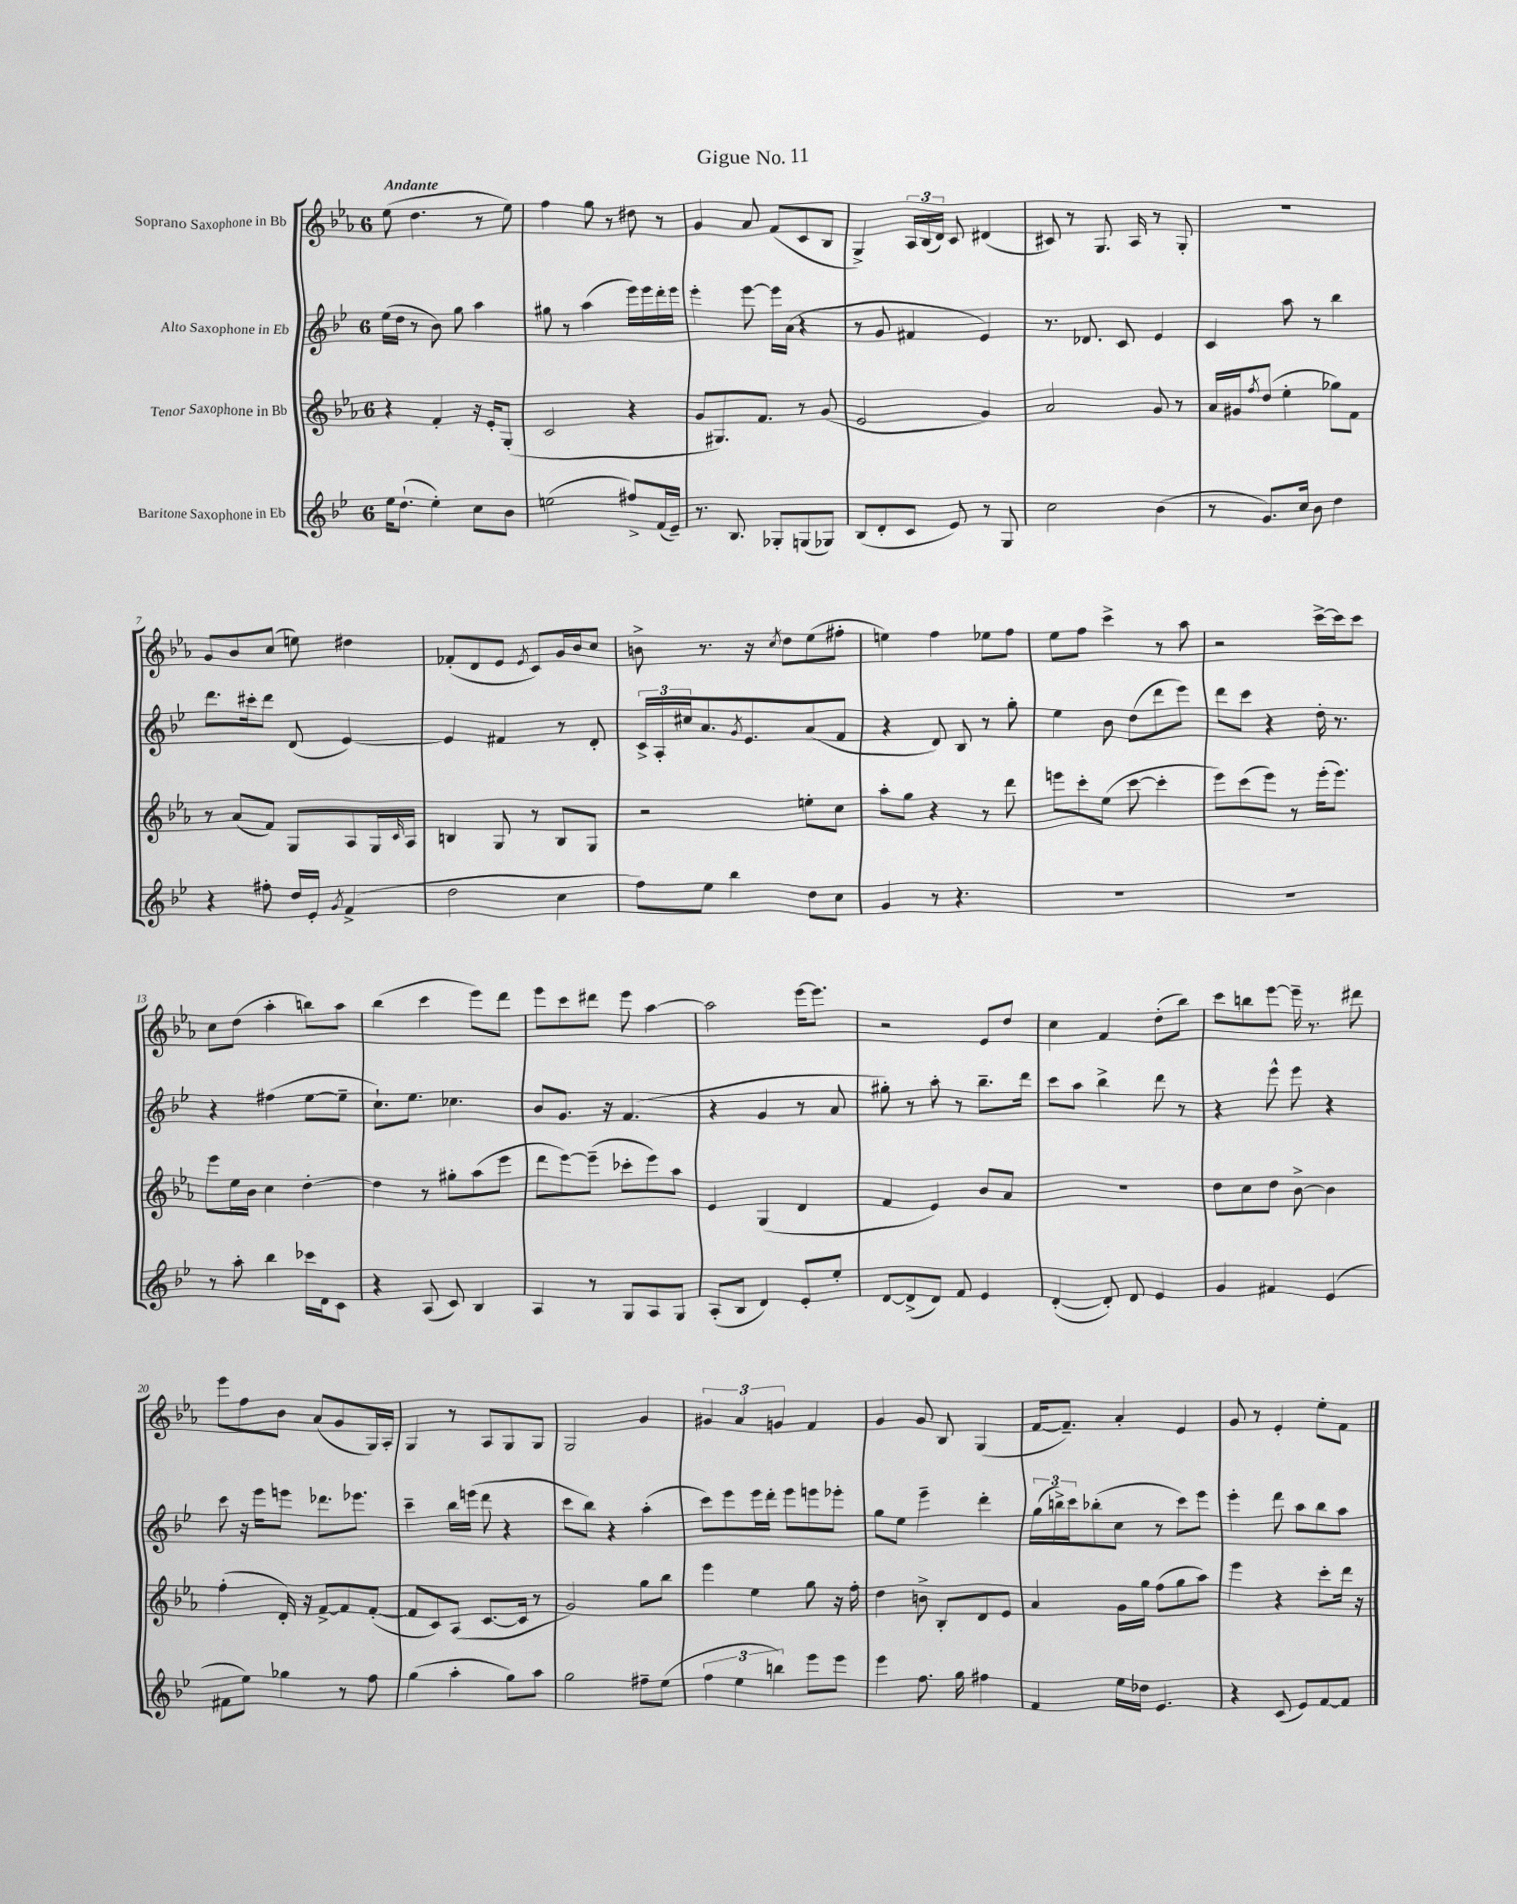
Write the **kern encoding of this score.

**kern	**kern	**kern	**kern
*staff4	*staff3	*staff2	*staff1
*clefG2	*clefG2	*clefG2	*clefG2
*k[b-e-]	*k[b-e-a-]	*k[b-e-]	*k[b-e-a-]
*M6/8	*M6/8	*M6/8	*M6/8
16ee-\LK	4r	(16ee-\LL	(8ee-\
(8.dd`\J	.	16dd\JJ	.
.	.	8r	4.dd\
4ee-'\)	4f'/	8b-\)	.
.	.	8gg\	.
8cc\L	16r	4aa\	8r
.	16e-'/LK	.	.
8b-\J	(8G'/J	.	8ee-\)
=	=	=	=
(2ee\	2c/	8gg#\	4ff\
.	.	8r	.
.	.	(4aa\	8gg\
.	.	.	8r
8ff#^/L)	4r	16eee-\LL)	8dd#\
.	.	16eee-\	.
(16f/L	.	16ddd'\	8r
16e-~/JJ)	.	16eee-\JJ	.
=	=	=	=
8.r	8g/L	4eee-'\	4g/
.	8.G#/)	.	.
8.B-/	.	.	.
.	.	[8eee-\	8a-/
.	8.f/J	.	.
8G-'/L	.	16eee-\]LL	(8f/L
.	.	(16a\JJ	.
(8G/	8r	4r	8c/
8G-/J)	(8g/	.	8B-/J
=	=	=	=
(8B-/L	2e-/	8r	4G^/)
8d'/	.	8g/	.
8c/J	.	4f#/	24A-/LL
.	.	.	(24B-/
.	.	.	24d/JJ)
8e-/)	.	.	8c/
8r	4g/)	4e-/)	(4d#/
8G/	.	.	.
=	=	=	=
2cc\	2a-/	8.r	8c#/)
.	.	.	8r
.	.	8.d-/	.
.	.	.	8.G/
.	.	8c/	.
.	.	.	16A-/
(4b-\	8g/	4e-/	8r
.	8r	.	8G'/
=	=	=	=
8r	16a-/LL	4c/	2.r
.	16g#/J	.	.
.	8qff/	.	.
8.g/L)	(8dd/J	.	.
.	4ee-'\	8aa\	.
16cc/Jk	.	.	.
8b-\	.	8r	.
4dd\	8gg-\L)	4bb-\	.
.	8f\J	.	.
=	=	=	=
4r	8r	8.ddd\L	8g/L
.	(8a-/L	.	8b-/
.	.	16ccc#'\k	.
8ff#'\	8f/J)	8ddd\J	(8cc/J
16dd/LL	8G/L	(8d/	8ee\)
16e-'/JJ	.	.	.
8qg/	.	.	.
(4f^/	8A-/	[4e-/)	4dd#\
.	16G/L	.	.
.	16qqc/	.	.
.	16A-/JJ	.	.
=	=	=	=
2dd\	4B/	4e-/]	(8f-'/L
.	.	.	8d/
.	8G/	4f#/	8e-/J
.	.	.	8qe-/
.	8r	.	8c/L)
4cc\	8B/L	8r	16g/L
.	.	.	16b-/J
.	8G/J	8d'/	8cc/J
=	=	=	=
8ff\L)	2r	24c^/LL	8b^\
.	.	24A'/	.
.	.	24cc#/J	.
8ee-\J	.	8.a/	8.r
4bb-\	.	.	.
.	.	8qg/	.
.	.	8.e-/	16r
.	.	.	8qcc/
.	.	.	8dd\L
8dd\L	8ee'\L	(8a/	(8ee-\
8cc\J	8cc\J	8f/J	8ff#'\J
=	=	=	=
4g/	8aa-'\L	4r	4ee\)
.	8gg\J	.	.
8r	4r	8d/)	4ff\
4.r	.	8B-/	.
.	8r	8r	8ee-\L
.	8ddd\	8gg'\	8ff\J
=	=	=	=
2.r	8eee\L	4ee-\	8ee-\L
.	8ccc'\	.	8ff\J
.	(8ee-\J	8b-\	4ccc^\
.	[8ccc\	(8dd\L	.
.	4ccc'\]	8ddd\	8r
.	.	8eee-\J)	8aa-\
=	=	=	=
2.r	8eee-\L)	8ddd\L	2r
.	(8ccc\	8ccc\J	.
.	8eee-\J)	4r	.
.	8r	.	.
.	(16eee-'\LK	16dd'\	[16ccc^\LL
.	8.eee-\J)	8.r	16ccc\]J
.	.	.	8ccc\J
=	=	=	=
8r	8eee-\L	4r	8cc\L
8aa'\	16ee-\L	.	(8dd\J
.	16b-\JJ	.	.
4bb-\	4cc\	(4ff#\	4aa-'\
16ccc-\LL	[4dd'\	[8ee-\L	8bb\L)
16d\J	.	.	.
8c\J	.	8ee-~\]J	8aa-\J
=	=	=	=
4r	4dd\]	8.cc`\L)	(4bb-\
.	.	8.ee-\J	.
(8A/	8r	.	4ccc\
8c/)	8gg#'\L	4.cc-\	.
4B-/	(8aa-\	.	8eee-\L)
.	8eee-\J	.	8ddd\J
=	=	=	=
4A/	8ddd\L	8b-/L	8eee-\L
.	[8eee-\)	8.g/J	8ccc\
8r	(8eee-~\]J	.	8ddd#\J
.	.	16r	.
8G/L	8ccc-'\L	(4.f/	8eee-\
8A/	8eee-\)	.	[4aa-\
8G/J	8aa-\J	.	.
=	=	=	=
(8A'/L	4e-/	4r	2aa-\]
8B-/J	.	.	.
4d/)	(4G/	4g/	.
8e-'/L	4d/	8r	[16eee-\LK
.	.	.	8.eee-\]J
8ee-'/J	.	8a/	.
=	=	=	=
[8d/L	4f/	8gg#'\)	2r
(8d^/]	.	8r	.
8d/J)	4e-/)	8aa'\	.
8f/	.	8r	.
4e-/	8b-/L	8.bb-~\L	8e-/L
.	8a-/J	.	8dd/J
.	.	16ddd\Jk	.
=	=	=	=
([4d'/	2.r	8ccc\L	4cc\
.	.	8aa\J	.
8d'/])	.	4bb-^\	4f/
8d/	.	.	.
4e-/	.	8ddd\	(8dd'\L
.	.	8r	8bb-\J)
=	=	=	=
4g/	8dd\L	4r	8ccc\L
.	8cc\	.	8bb\
4f#/	8dd\J	8eee-^^\	[8eee-\J
.	[8b-^\	8eee-\	16eee-~\]
.	.	.	8.r
(4e-/	4b-\]	4r	.
.	.	.	8ddd#\
=	=	=	=
8f#\L	(4ff'\	8ccc\	8eee-\L
8ee-\J)	.	16r	8ff\
.	.	16eee-\LK	.
4gg-\	16d'/)	8eee\J	8b-\J
.	16r	.	.
.	[8f^/L	8.ddd-\L	(8a-/L
8r	8f/]	.	8g/
.	.	8.eee-\J	.
8ff\	([8f'/J	.	16G/L)
.	.	.	16A-'/JJ
=	=	=	=
(4gg\	8f/]L	4ccc~\	4G/
.	8c/)	.	.
4aa'\	(8A-/J	16bb-\LL	8r
.	.	(16eee\JJ	.
.	[8.c/L	8ddd\	8A-/L
8gg\L)	.	4r	8G/
.	16c/]Jk	.	.
8aa\J	8r	.	8G/J
=	=	=	=
2gg\	2g/)	8ccc\L	2G/
.	.	8bb-\J)	.
.	.	4r	.
8ff#~\L	8gg\L	(4aa'\	4g/
(8ee-\J	8bb-\J	.	.
=	=	=	=
6ff\	4eee-\	8ccc\L)	6g#/
.	.	8eee-\	.
6ee-\	.	.	6a-/
.	4ee-\	16eee-\L	.
.	.	16ddd'\JJ	.
6bb\)	.	.	6g/
.	.	8eee-\L	.
8eee-\L	8gg\	8eee\	4f/
8eee-\J	16r	8eee-'\J	.
.	16ff'\	.	.
=	=	=	=
4eee-\	4dd\	8gg\L	4g/
.	.	8ee-\J	.
8.ff\	8b^\	4eee-~\	8g/
.	8B-'/L	.	8B-/
16gg\	.	.	.
4ff#\	8d/	4ddd'\	(4G/
.	8e-/J	.	.
=	=	=	=
4f/	4a-/	(24gg\LL	[16f/LK
.	.	24bb^\)	.
.	.	.	8.f~/]J)
.	.	24ccc\J	.
.	.	(8bb-'\	.
16ee-\LL	16g\LL	8cc\J	4a-'/
16dd-\JJ	16gg\JJ	.	.
4.e-/	(8ff\L	8r	.
.	8gg\	8ccc\L)	4e-/
.	8aa-\J)	8eee-\J	.
=	=	=	=
4r	4eee-\	4eee-'\	8g/
.	.	.	8r
(8c/	4r	8ddd\	4e-'/
8e-/L)	.	8aa\L	.
[8f/	8ccc'\L	8bb-\	8ee-'\L
8f/]J	16ddd\Jk	8aa\J	8f\J
.	16r	.	.
==	==	==	==
*-	*-	*-	*-
